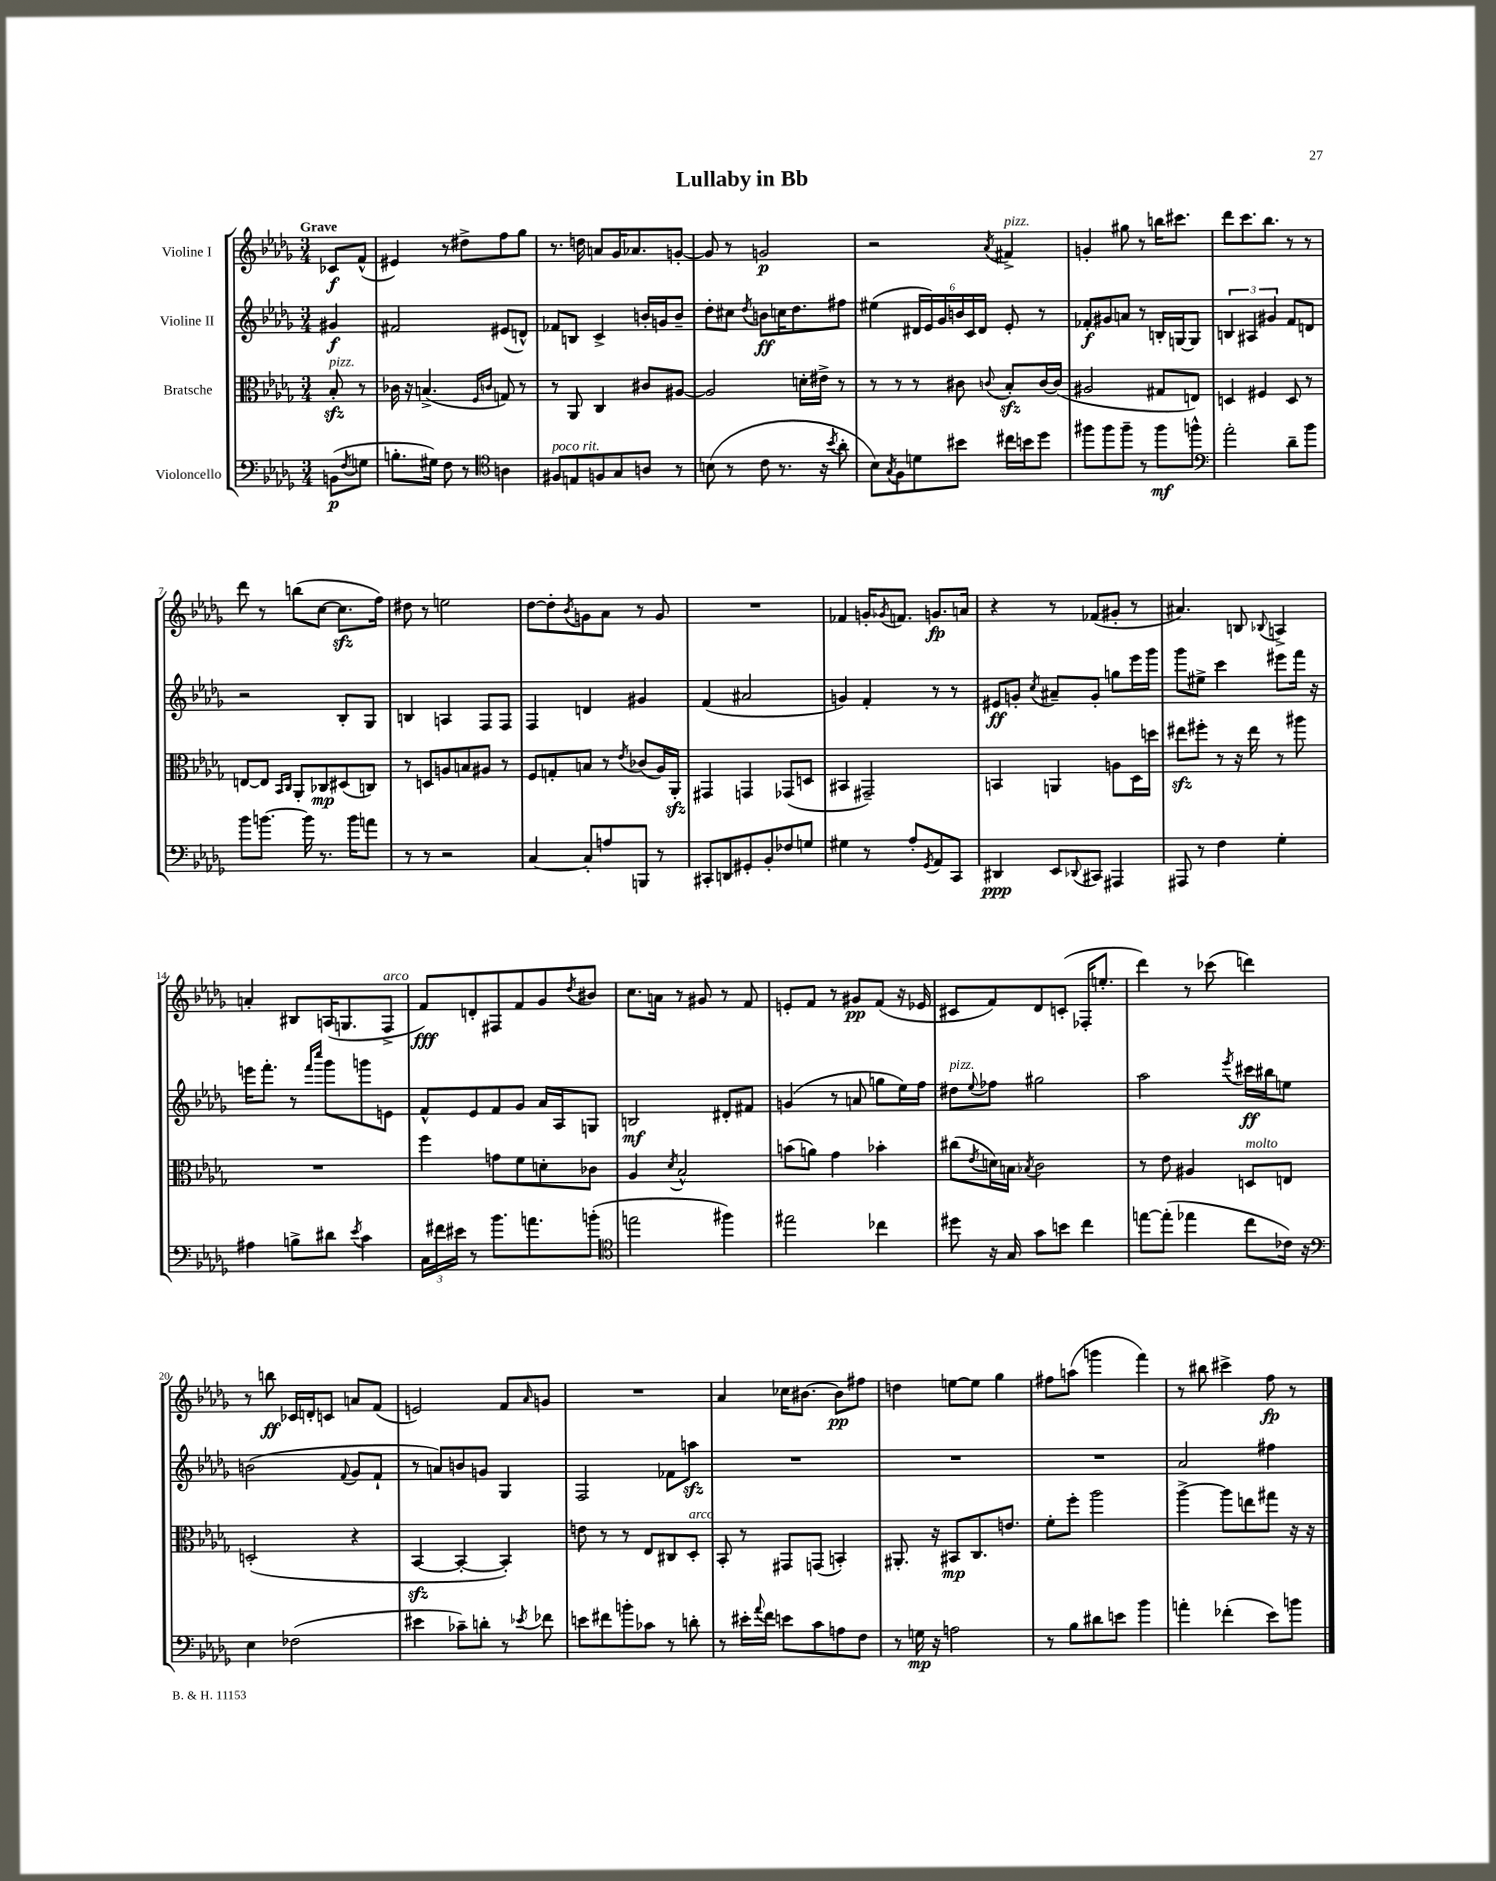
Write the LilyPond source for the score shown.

\header { title = "Lullaby in Bb" }
<<
\new StaffGroup <<
\new Staff = "s0" \with { instrumentName = "Violine I" } {
    \clef treble \key des \major \numericTimeSignature \time 3/4 \partial 4 \tempo "Grave"
    ces'8\f f'8-^( |
    eis'4) r8 dis''8-> f''8 ges''8 |
    r8. d''16 a'8 ges'16 aes'8. g'8~-. |
    g'8 r8 g'2\p |
    r2 \acciaccatura { aes'8 } fis'4->^\markup { \italic "pizz." } |
    g'4-. gis''8 r8 b''16 cis'''8. |
    des'''8 c'''8. bes''8. r8 r8 |
    des'''8 r8 b''8( c''8~ c''8.\sfz f''16) |
    dis''8 r8 e''2 |
    des''8~ des''8-. \acciaccatura { bes'8 } g'8 aes'8 r8 g'8 |
    R2. |
    fes'4 g'16-. \acciaccatura { ges'8 } f'8. g'8.\fp a'16 |
    r4 r8 fes'8( gis'8-. r8 |
    ais'4.) b8 \appoggiatura { bes8 } a4-> |
    a'4-. bis8 a16( g8. f8->^\markup { \italic "arco" } |
    f'8\fff) d'8-. fis8 f'8 ges'8 \acciaccatura { des''8 } bis'8 |
    c''8. a'16 r8 gis'8 r8 f'8 |
    e'8-. f'8 r8 gis'8\pp f'8( r16 ees'16 |
    cis'8 f'8) des'8 c'8-.( fes16-. e''8.-. |
    des'''4) r8 ces'''8( d'''4) |
    r8 b''8\ff ces'16 d'16-. c'8 a'8 f'8( |
    e'2) f'8 \grace { aes'16 } g'8 |
    R2. |
    aes'4 ces''16 bis'8.~ bis'8\pp fis''8 |
    d''4 e''8~ e''8 ges''4 |
    fis''8 a''8( g'''4 f'''4) |
    r8 bis''8 cis'''4-> f''8\fp r8 \bar "|." |
}
\new Staff = "s1" \with { instrumentName = "Violine II" } {
    \clef treble \key des \major \numericTimeSignature \time 3/4 \partial 4
    gis'4\f |
    fis'2 eis'8( d'8-^) |
    fes'8 b8 c'4-> b'16-. g'16 b'8-- |
    des''8-. cis''8 \acciaccatura { des''8 } b'8\ff c''16 des''8. fis''8 |
    eis''4( \tuplet 6/4 { dis'16 ees'16) ges'16 b'16 c'16 dis'16 } ees'8-. r8 |
    fes'8-.\f gis'8 a'8 r8 b16-. g16~ g8 |
    \tuplet 3/2 { b4 ais4 gis'4 } f'8 d'8 |
    r2 bes8-. ges8 |
    b4 a4 f8 f8 |
    f4 d'4 gis'4 |
    f'4( ais'2 |
    g'4) f'4-. r8 r8 |
    eis'8\ff g'8-. \acciaccatura { c''8 } ais'8-- g'8-. g''8 ees'''16 ges'''16 |
    ges'''8 eis''8-> c'''4 eis'''8 f'''16 r16 |
    e'''16 f'''8.-. r8 \grace { f'''16 c''''16 } ges'''8 g'''8 e'8 |
    f'8-^ ees'8 f'8 ges'8 aes'16 aes16 g8 |
    b2\mf dis'8-. fis'8 |
    g'4( r8 a'8 g''8 ees''16) f''16 |
    dis''8^\markup { \italic "pizz." } \appoggiatura { ees''8 } fes''8 gis''2 |
    aes''2 \acciaccatura { ees'''8 } cis'''16\ff bis''16 e''8 |
    b'2( \appoggiatura { f'8 } ges'8 f'8-! |
    r8 a'8) b'8 g'8 ges4 |
    f2 fes'8 a''8\sfz |
    R2. |
    R2. |
    R2. |
    aes'2 fis''4 \bar "|." |
}
\new Staff = "s2" \with { instrumentName = "Bratsche" } {
    \clef alto \key des \major \numericTimeSignature \time 3/4 \partial 4
    bes8-.\sfz^\markup { \italic "pizz." } r8 |
    ces'16 r16 b4.->( \grace { f16 c'16 } g8) r8 |
    r8 aes,8 c4 cis'8 ais8~ |
    ais2 d'16-. eis'16-> r8 |
    r8 r8 r8 cis'8 \appoggiatura { c'8 } bes8-.\sfz c'16~ c'16( |
    ais2 gis8 e8) |
    d4 fis4 d8 r8 |
    e8~ e8 \grace { bes,16 c16 } aes,8-. ces8\mp dis8( c8) |
    r8 d8 a8 b8 ais8 r8 |
    f8 g8-. b8 r8 \acciaccatura { ees'8 } ces'8( aes16) aes,16-.\sfz |
    gis,4 g,4 ges,8( d8 |
    bis,4 gis,2--) |
    b,4 a,4 a8 des16 d''16 |
    eis''8\sfz fis''8-. r8 r16 eis''16 r8 ais''8 |
    R2. |
    f''4 g'8 f'8 d'8-. ces'8 |
    aes4 \acciaccatura { des'8 } bes2-^ |
    b'8( a'8) ges'4 bes'4-. |
    cis''8( \acciaccatura { ees'8 } d'16) b16 \acciaccatura { bes8 } c'2 |
    r8 ees'8 ais4 d8^\markup { \italic "molto" } e8 |
    d2-.( r4 |
    bes,4~\sfz bes,4~-. bes,4-.) |
    e'8 r8 r8 ees8 cis8 des8-.^\markup { \italic "arco" } |
    bes,8-. r8 gis,8 g,8( b,4-.) |
    ais,8.-. r16 bis,8\mp c8. e'8. |
    f'8-. f''8-. aes''2 |
    aes''4~-> aes''8 e''8 gis''8 r16 r16 \bar "|." |
}
\new Staff = "s3" \with { instrumentName = "Violoncello" } {
    \clef bass \key des \major \numericTimeSignature \time 3/4 \partial 4
    b,8\p( \acciaccatura { f8 } g8 |
    b8.-. gis16) f8 r8 \clef tenor a4 |
    fis8^\markup { \italic "poco rit." } e8 f8 ges8 a8 r8 |
    b8( r8 c'8 r8. r16 \acciaccatura { bes'8 } aes'8-. |
    bes8) \acciaccatura { ges8 } f8 d'8 bis'8 cis''16 b'16 des''8 |
    fis''8 fis''8 fis''8-- r8 fis''8\mf f''8-^ |
    \clef bass aes'2-. des'8-- bes'8 |
    bes'8 b'8.~ b'16 r8. b'16 a'8 |
    r8 r8 r2 |
    c4~ c8-. a8 b,,8 r8 |
    cis,8-. d,8 gis,8-. bes,8-. fes8 g8 |
    gis4 r8 aes8-. \acciaccatura { ges,8 } aes,8 c,8 |
    dis,4\ppp ees,8 \appoggiatura { des,8 } cis,8 ais,,4 |
    ais,,8 r8 f4 ges4-. |
    ais4 b8-> dis'8 \acciaccatura { ees'8 } c'4 |
    \tuplet 3/2 { c16 fis'16 eis'16 } r8 bes'8. a'8. b'8-.( |
    \clef tenor e''2 fis''4) |
    eis''2 ces''4 |
    dis''8 r16 ges16 ges'8 b'8 c''4 |
    e''8~ e''8-.( ees''4 c''8 ces'16) r16 |
    \clef bass ees4 fes2( |
    eis'4 ces'8--) d'8-. r8 \acciaccatura { ees'8 } fes'8 |
    e'8 fis'8 b'8-. ces'8 r8 d'8-. |
    r8 eis'16-. \appoggiatura { aes'8 } f'16 e'8 c'8 a8 f8 |
    r8 g16\mp r16 a2 |
    r8 bes8 dis'8 e'8 bes'4 |
    a'4-. fes'4-.( ees'8) b'8 \bar "|." |
}
>>
>>
